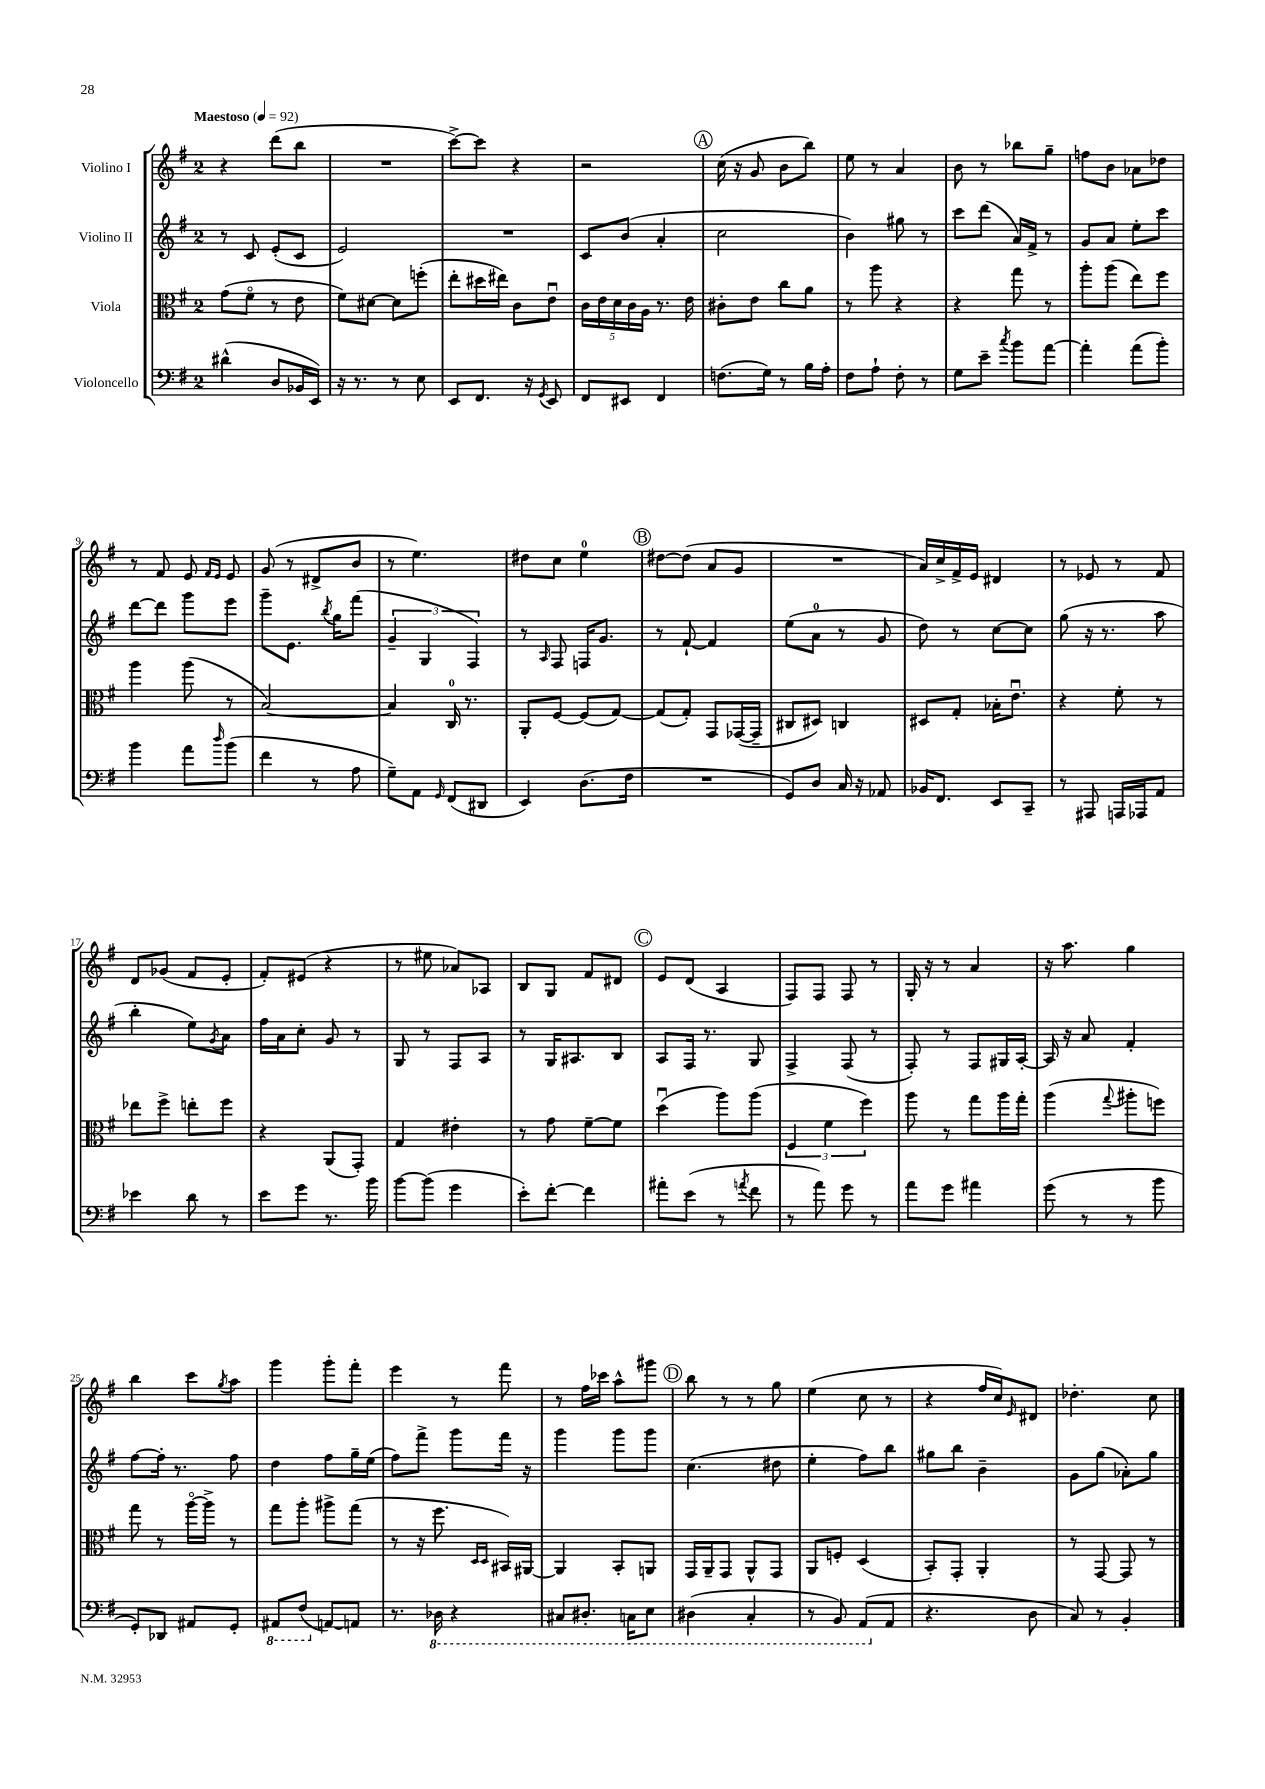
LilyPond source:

<<
\new StaffGroup <<
\new Staff = "s0" \with { instrumentName = "Violino I" } {
    \clef treble \key g \major \once \override Staff.TimeSignature.style = #'single-digit \time 2/4 \tempo "Maestoso" 4 = 92
    r4 d'''8( b''8 |
    R2 |
    c'''8~->) c'''8 r4 |
    r2 |
    \mark \markup { \circle "A" } c''16( r16 g'8 b'8 b''8) |
    e''8 r8 a'4 |
    b'8 r8 bes''8 g''8-- |
    f''8 b'8 aes'8 des''8 |
    r8 fis'8 e'8 \grace { fis'16 e'16 } e'8 |
    g'8( r8 dis'8-> b'8 |
    r8 e''4.) |
    dis''8 c''8 e''4-0 |
    \mark \markup { \circle "B" } dis''8~ dis''8( a'8 g'8 |
    R2 |
    a'16) c''16-> fis'16-> e'16 dis'4 |
    r8 ees'8 r8 fis'8 |
    d'8 ges'8( fis'8 e'8-. |
    fis'8-.) eis'8( r4 |
    r8 eis''8 aes'8) aes8 |
    b8 g8 fis'8 dis'8 |
    \mark \markup { \circle "C" } e'8 d'8( a4 |
    fis8) fis8 fis8 r8 |
    g16-. r16 r8 a'4 |
    r16 a''8. g''4 |
    b''4 c'''8 \acciaccatura { g''8 } a''8 |
    g'''4 g'''8-. fis'''8-. |
    e'''4 r8 fis'''8 |
    r8 fis''16 ces'''16 a''8-^ gis'''8 |
    \mark \markup { \circle "D" } b''8 r8 r8 g''8 |
    e''4( c''8 r8 |
    r4 fis''16 c''16) \grace { e'16 } dis'8 |
    des''4.-. c''8 \bar "|." |
}
\new Staff = "s1" \with { instrumentName = "Violino II" } {
    \clef treble \key g \major \once \override Staff.TimeSignature.style = #'single-digit \time 2/4
    r8 c'8 e'8-.( c'8 |
    e'2) |
    R2 |
    c'8 b'8( a'4-. |
    \mark \markup { \circle "A" } c''2 |
    b'4) gis''8 r8 |
    c'''8 d'''8( a'16) fis'16-> r8 |
    g'8 a'8 e''8-. c'''8 |
    d'''8~ d'''8 g'''8 e'''8 |
    g'''8-- e'8. \acciaccatura { b''8 } g''16 fis'''8( |
    \tuplet 3/2 { g'4-- g4 fis4) } |
    r8 \grace { a16 } fis8 f16 g'8. |
    \mark \markup { \circle "B" } r8 fis'8~-! fis'4 |
    e''8( a'8-0 r8 g'8 |
    d''8) r8 c''8~ c''8 |
    g''8( r16 r8. a''8 |
    b''4-. e''8) \acciaccatura { g'8 } a'8 |
    fis''16 a'16 c''8-. g'8 r8 |
    g8 r8 fis8 a8 |
    r8 g16 ais8. b8 |
    \mark \markup { \circle "C" } a8 fis16 r8. g8 |
    fis4-> fis8( r8 |
    fis8-.) r8 fis8 gis16 a16~-. |
    a16 r16 a'8 fis'4-. |
    fis''8~ fis''16-. r8. fis''8 |
    d''4 fis''8 g''16-- e''16( |
    fis''8) fis'''8-> g'''8 fis'''16 r16 |
    g'''4 g'''8 g'''8 |
    \mark \markup { \circle "D" } c''4.( dis''8 |
    e''4-. fis''8) b''8 |
    gis''8 b''8 b'4-- |
    g'8 g''8( aes'8-.) g''8 \bar "|." |
}
\new Staff = "s2" \with { instrumentName = "Viola" } {
    \clef alto \key g \major \once \override Staff.TimeSignature.style = #'single-digit \time 2/4
    g'8( fis'8\flageolet r8 e'8 |
    fis'8) dis'8~ dis'8 f''8-.( |
    e''8-. dis''16 eis''16) c'8 e'8\downbow |
    \tuplet 5/4 { c'16 e'16 d'16 c'16 a16 } r8. e'16 |
    \mark \markup { \circle "A" } cis'8-. e'8 c''8 a'8 |
    r8 a''8 r4 |
    r4 g''8 r8 |
    a''8-. a''8( e''8) fis''8 |
    a''4 a''8( r8 |
    b2~) |
    b4 c16-0 r8. |
    a,8-. fis8~ fis8( g8~) |
    \mark \markup { \circle "B" } g8( g8-.) g,8 ges,16~( ges,16-- |
    cis8 dis8) c4 |
    dis8 g8-. bes16-. e'8.\downbow |
    r4 fis'8-. r8 |
    ees''8 fis''8-> e''8-. fis''8 |
    r4 a,8( g,8-.) |
    g4 eis'4-. |
    r8 g'8 fis'8~-- fis'8 |
    \mark \markup { \circle "C" } d''4\downbow( a''8) a''8( |
    \tuplet 3/2 { fis4 fis'4 fis''4) } |
    a''8 r8 g''8 a''16 g''16-. |
    a''4( \appoggiatura { g''8 } ais''8-. f''8) |
    g''8 r8 a''16~\flageolet a''16-> r8 |
    g''8 a''8-. ais''8-> g''8( |
    r8 r16 fis''8. \grace { d16 d16 } bis,16) ais,16~ |
    ais,4 b,8-. a,8 |
    \mark \markup { \circle "D" } g,16 a,16-- g,8 a,8-^ g,8 |
    a,8 f8-. d4( |
    b,8-.) g,8-. a,4-. |
    r8 g,8~ g,8 r8 \bar "|." |
}
\new Staff = "s3" \with { instrumentName = "Violoncello" } {
    \clef bass \key g \major \once \override Staff.TimeSignature.style = #'single-digit \time 2/4
    dis'4-^( d8 bes,16 e,16) |
    r16 r8. r8 e8 |
    e,8 fis,8. r16 \acciaccatura { g,8 } e,8 |
    fis,8 eis,8 fis,4 |
    \mark \markup { \circle "A" } f8.( g16) r8 b16 a16-. |
    fis8 a8-! fis8-. r8 |
    g8 e'8-- \acciaccatura { c''8 } b'8 a'8~ |
    a'4-. a'8( b'8-.) |
    b'4 a'8 \grace { d''16 } b'8( |
    fis'4 r8 a8 |
    g8--) a,8 \grace { g,16 } fis,8( dis,8 |
    e,4) d8.( fis16 |
    \mark \markup { \circle "B" } R2 |
    g,8) d8 c16 r16 aes,8 |
    bes,16 fis,8. e,8 c,8-- |
    r8 ais,,8 a,,16 aes,,16 a,8 |
    ees'4 d'8 r8 |
    e'8 g'8 r8. b'16 |
    b'8~ b'8( g'4 |
    e'8-.) fis'8~-. fis'4 |
    \mark \markup { \circle "C" } ais'8-. e'8( r8 \acciaccatura { a'8 } fis'8 |
    r8 a'8) g'8 r8 |
    a'8 g'8 ais'4 |
    g'8( r8 r8 b'8 |
    g,8-.) des,8 ais,8 g,8-. |
    \ottava #-1 ais,,8 fis,8( \ottava #0 a,!8~) a,!8 |
    r8. \ottava #-1 des,16 r4 |
    cis,8 dis,8.-. c,16 e,8 |
    \mark \markup { \circle "D" } dis,4( c,4-. |
    r8 b,,8) a,,8( \ottava #0 a,8 |
    r4. d8 |
    c8) r8 b,4-. \bar "|." |
}
>>
>>
